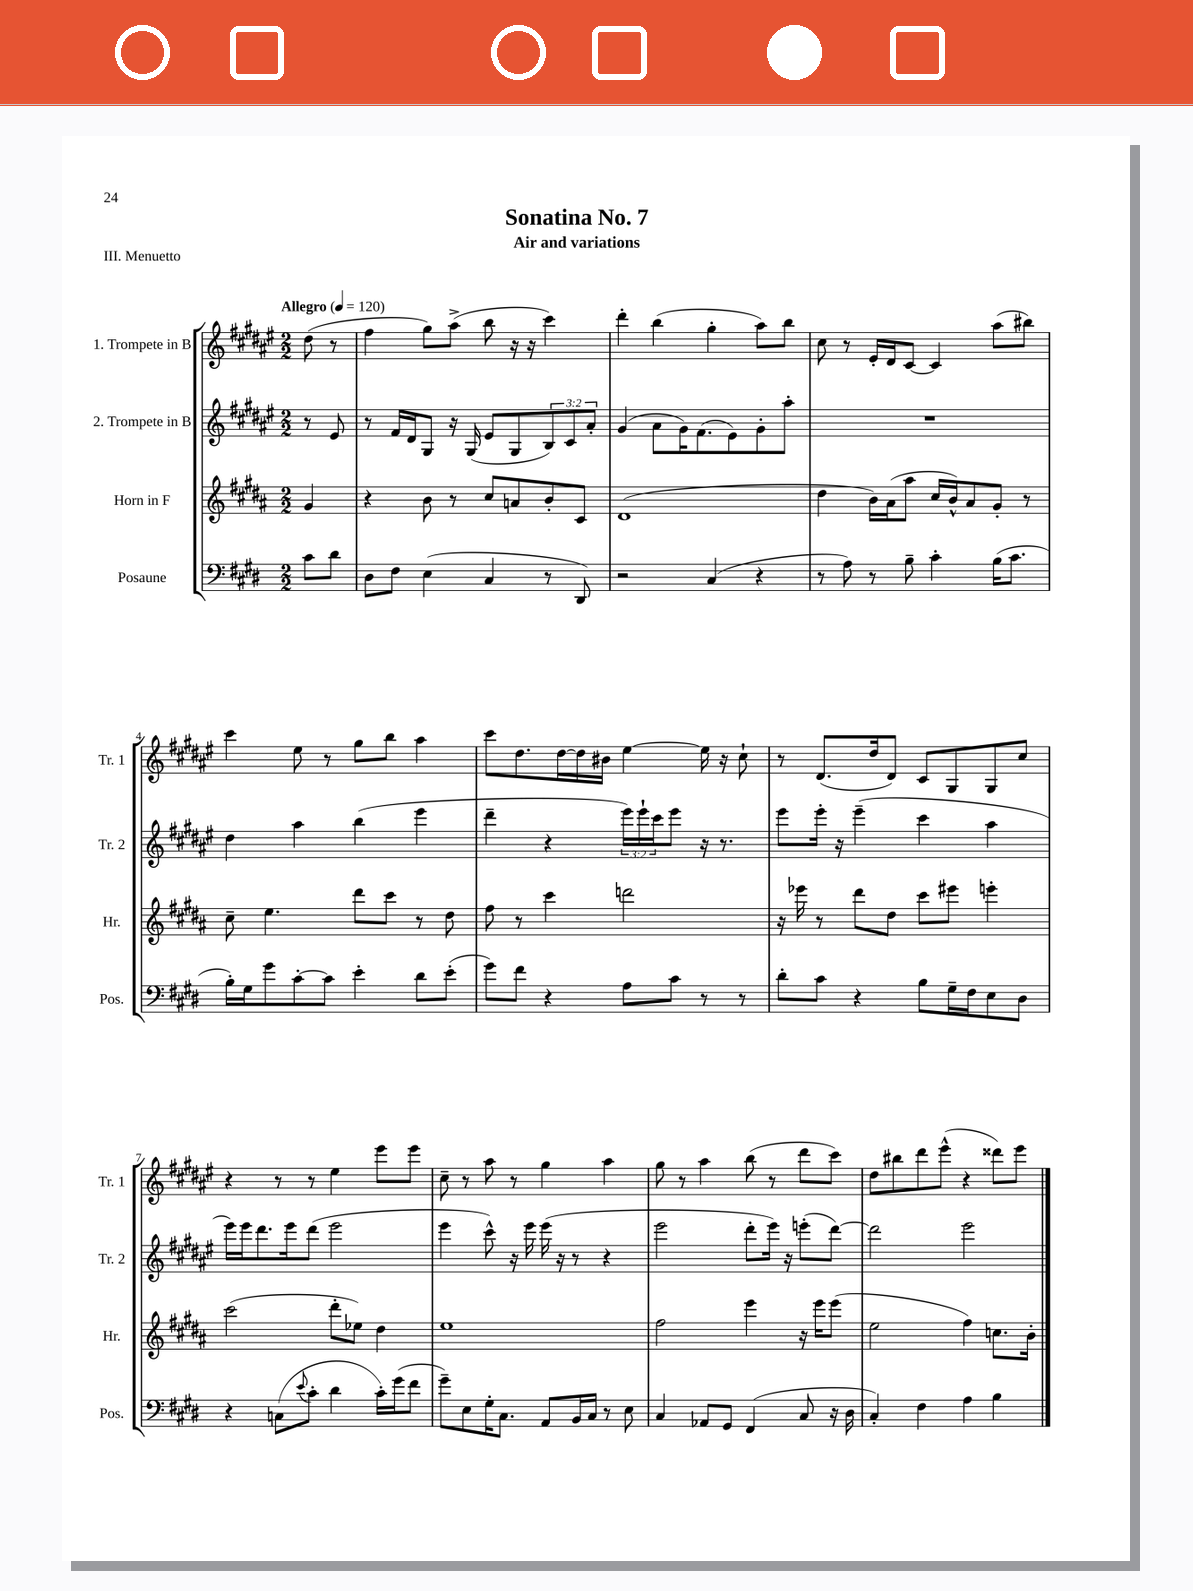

**kern	**kern	**kern	**kern
*staff4	*staff3	*staff2	*staff1
*clefF4	*clefG2	*clefG2	*clefG2
*k[f#c#g#d#]	*k[f#c#g#d#a#]	*k[f#c#g#d#a#e#]	*k[f#c#g#d#a#e#]
*M2/2	*M2/2	*M2/2	*M2/2
*MM120	*MM120	*MM120	*MM120
8c#	4g#	8r	(8dd#
8d#	.	8e#	8r
=	=	=	=
8D#	4r	8r	4ff#
8F#	.	16f#	.
.	.	16d#	.
(4E	8b	8G#	8gg#)
.	8r	16r	(8aa#^
.	.	(16G#	.
4C#	8cc#	8e#	8bb
.	8a	8G#	16r
.	.	.	16r
8r	8b'	12B)	4ccc#)
.	.	12c#	.
8DD#)	8c#	.	.
.	.	12a#'	.
=	=	=	=
2r	(1d#	(4g#	4ddd#'
.	.	8a#	(4bb
.	.	16g#)	.
.	.	(8.f#	.
(4C#	.	.	4gg#'
.	.	8e#)	.
4r	.	8g#'	8aa#)
.	.	8aa#'	8bb
=	=	=	=
8r	4dd#	1r	8cc#
8A)	.	.	8r
8r	16b)	.	16e#'
.	(16a#	.	16d#
8B~	8aa#	.	[8c#
4c#'	16cc#	.	4c#]
.	16b^^)	.	.
.	8a#	.	.
(16B	8g#'	.	(8aa#
8.c#	.	.	.
.	8r	.	8bb#)
=	=	=	=
16B')	8cc#~	4dd#	4ccc#
16G#	.	.	.
8g#	4.ee	.	.
[8c#'	.	4aa#	8ee#
8c#]	.	.	8r
4e'	8ddd#	(4bb	8gg#
.	8ccc#	.	8bb
8d#	8r	4eee#	4aa#
(8e'	8dd#	.	.
=	=	=	=
8g#)	8ff#	4ddd#~	8ccc#
8f#	8r	.	8.dd#
4r	4ccc#	4r	.
.	.	.	[16dd#
.	.	.	16dd#]
.	.	.	16b#
8A	2ddd	24eee#)	[4ee#
.	.	24eee#`	.
.	.	24ccc#	.
8c#	.	8eee#	.
8r	.	16r	16ee#]
.	.	8.r	16r
8r	.	.	8cc#`
=	=	=	=
8d#'	16r	8eee#	8r
.	16eee-	.	.
8c#	8r	16eee#'	(8.d#
.	.	16r	.
4r	8ddd#	(4eee#~	.
.	.	.	16dd#
.	8dd#	.	8d#)
8B	8ccc#	4ccc#	8c#
16G#~	8eee#	.	8G#
16F#	.	.	.
8E	4eee'	4aa#	8G#
8D#	.	.	8cc#
=	=	=	=
4r	(2ccc#	16eee#)	4r
.	.	16eee#	.
.	.	8.ddd#	.
(8C	.	.	8r
.	.	16eee#	.
8qqe	.	.	.
8c#'	.	(8ddd#	8r
4d#	8ddd#'	2eee#	4ee#
.	8ee-)	.	.
16c#')	4dd#	.	8eee#
(16g#	.	.	.
8f#	.	.	8eee#
=	=	=	=
8g#~)	1ee	4eee#	8cc#~
8E	.	.	8r
16G#'	.	8ccc#^^)	8aa#
8.C#	.	.	.
.	.	16r	8r
.	.	16eee#	.
8AA	.	(16eee#	4gg#
.	.	16r	.
16BB	.	8r	.
16C#	.	.	.
8r	.	4r	4aa#
8E	.	.	.
=	=	=	=
4C#	2ff#	2eee#	8gg#
.	.	.	8r
8AA-	.	.	4aa#
8GG#	.	.	.
(4FF#	4eee	8ddd#'	(8bb
.	.	16eee#)	8r
.	.	16r	.
8C#	16r	(8eee'	8ddd#
.	16eee	.	.
16r	(8eee	[8ddd#)	8ccc#)
16D#	.	.	.
=	=	=	=
4C#')	2ee	2ddd#]	8dd#
.	.	.	8bb#
4F#	.	.	8ddd#
.	.	.	(8eee#^^
4A	4ff#)	2eee#	4r
4B	8.cc	.	8ddd##)
.	.	.	8eee#
.	16b'	.	.
==	==	==	==
*-	*-	*-	*-
